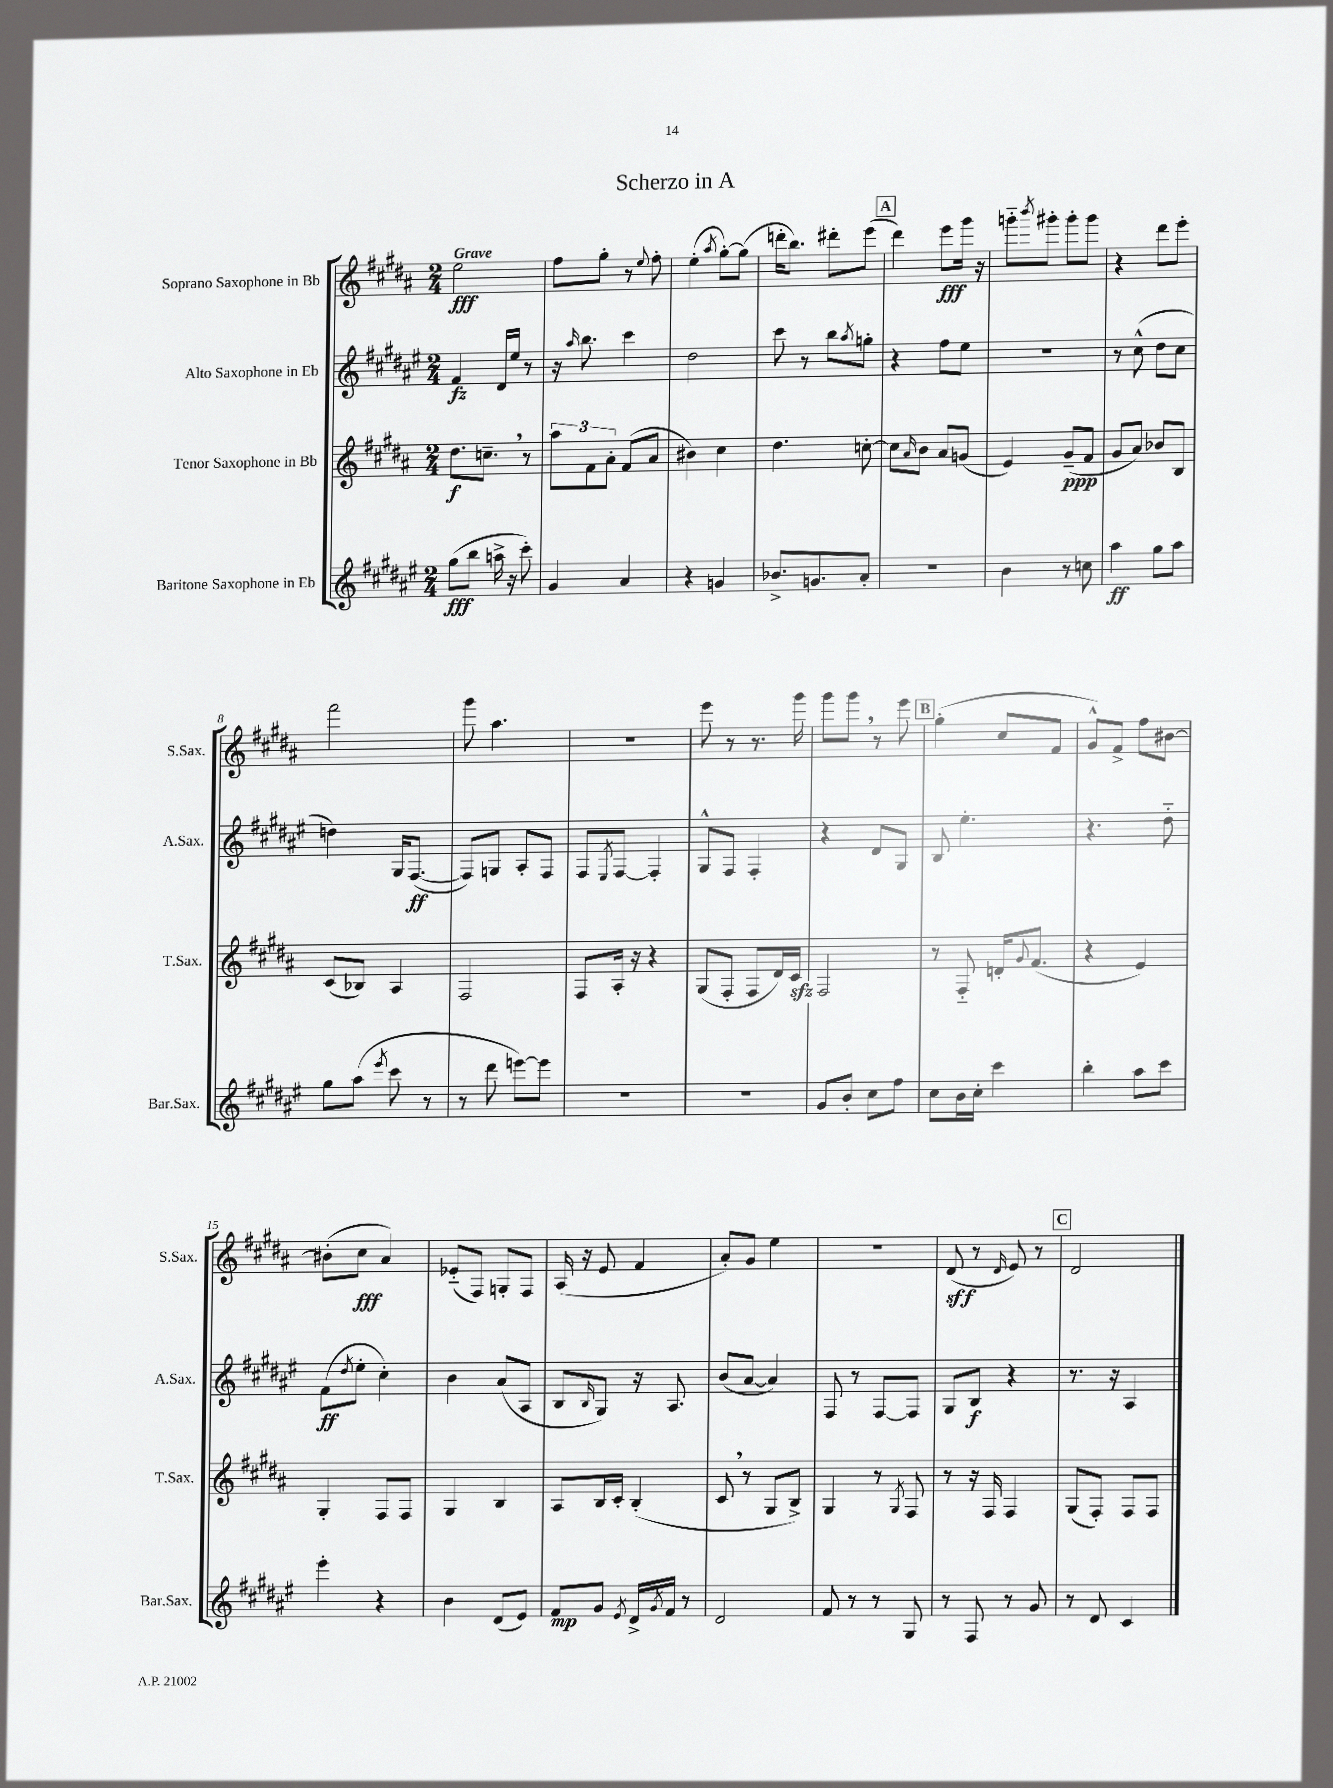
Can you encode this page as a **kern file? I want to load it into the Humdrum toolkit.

**kern	**dynam	**kern	**dynam	**kern	**dynam	**kern	**dynam
*part4	*part4	*part3	*part3	*part2	*part2	*part1	*part1
*staff4	*staff4	*staff3	*staff3	*staff2	*staff2	*staff1	*staff1
*I"Baritone Saxophone in Eb	*	*I"Tenor Saxophone in Bb	*	*I"Alto Saxophone in Eb	*	*I"Soprano Saxophone in Bb	*
*I'Bar.Sax.	*	*I'T.Sax.	*	*I'A.Sax.	*	*I'S.Sax.	*
*clefG2	*	*clefG2	*	*clefG2	*	*clefG2	*
*k[f#c#g#d#a#e#]	*	*k[f#c#g#d#a#]	*	*k[f#c#g#d#a#e#]	*	*k[f#c#g#d#a#]	*
*M2/4	*	*M2/4	*	*M2/4	*	*M2/4	*
=1	=1	=1	=1	=1	=1	=1	=1
!	!	!	!	!	!	!LO:TX:a:B:t=Grave	!
(8gg#\L	fff	8.dd#\L	f	4f#/	fz	2ee\	fff
8bb\J	.	.	.	.	.	.	.
.	.	8.ccn~,\J	.	.	.	.	.
16aan^\	.	.	.	16d#/LL	.	.	.
16r	.	.	.	16ee#/JJ	.	.	.
8ccc#'\)	.	8r	.	8r	.	.	.
=2	=2	=2	=2	=2	=2	=2	=2
4g#/	.	12aa#\L	.	16r	.	8ff#\L	.
.	.	.	.	16qqaa#/	.	.	.
.	.	.	.	8.bb\	.	.	.
.	.	12f#\	.	.	.	.	.
.	.	.	.	.	.	8gg#'\J	.
.	.	12a#'\J	.	.	.	.	.
4a#/	.	(8f#/L	.	4ccc#\	.	8r	.
.	.	.	.	.	.	8qqee/	.
.	.	8a#/J	.	.	.	8ff#'\	.
=3	=3	=3	=3	=3	=3	=3	=3
4r	.	4b#X\)	.	2dd#\	.	(4ee'\	.
.	.	.	.	.	.	8qaa#/	.
4gn/	.	4cc#\	.	.	.	[8gg#'\L)	.
.	.	.	.	.	.	(8gg#\J]	.
=4	=4	=4	=4	=4	=4	=4	=4
8.b-X^/L	.	4.dd#\	.	8ccc#\	.	16dddn'\KL	.
.	.	.	.	.	.	8.bb\J)	.
.	.	.	.	8r	.	.	.
8.gn/	.	.	.	.	.	.	.
.	.	.	.	8bb\L	.	8ddd#X'\L	.
.	.	.	.	8qaa#/	.	.	.
8a#'/J	.	[8ccn'\	.	8ggn'\J	.	(8eee\J	.
!!LO:REH:place=s1:t=A
=5	=5	=5	=5	=5	=5	=5	=5
2r	.	8cc\L]	.	4r	.	4ddd#\)	.
.	.	16qqa#/	.	.	.	.	.
.	.	8b\J	.	.	.	.	.
.	.	8a#/L	.	8ff#\L	.	8eee\L	fff
.	.	(8gn/J	.	8ee#\J	.	16ggg#\Jk	.
.	.	.	.	.	.	16r	.
=6	=6	=6	=6	=6	=6	=6	=6
4b\	.	4e/)	.	2r	.	8gggn\L	.
.	.	.	.	.	.	8qbbb/	.
.	.	.	.	.	.	8ggg#X'\J	.
8r	.	(8g#~/L	ppp	.	.	8ggg#'\L	.
8ccn\	.	8f#/J	.	.	.	8ggg#\J	.
=7	=7	=7	=7	=7	=7	=7	=7
4aa#\	ff	8g#/L	.	8r	.	4r	.
.	.	8a#/J)	.	(8cc#^^\	.	.	.
8gg#\L	.	8b-X/L	.	8dd#\L	.	8ddd#\L	.
8aa#\J	.	8B/J	.	8cc#\J	.	8eee'\J	.
!!LO:LB:g=z
=8	=8	=8	=8	=8	=8	=8	=8
8gg#\L	.	(8c#/L	.	4ddn\)	.	2fff#\	.
(8aa#\J	.	8B-X/J)	.	.	.	.	.
8qeee#/	.	.	.	.	.	.	.
8ccc#\	.	4A#/	.	16G#/KL	.	.	.
.	.	.	.	([8.F#/J	ff	.	.
8r	.	.	.	.	.	.	.
=9	=9	=9	=9	=9	=9	=9	=9
8r	.	2F#/	.	8F#/L])	.	8ggg#\	.
8ddd#\	.	.	.	8Gn/J	.	4.aa#\	.
[8eeen\L)	.	.	.	8A#'/L	.	.	.
8eee\J]	.	.	.	8F#/J	.	.	.
=10	=10	=10	=10	=10	=10	=10	=10
2r	.	8F#/L	.	8F#/L	.	2r	.
.	.	.	.	8qE#/	.	.	.
.	.	16A#'/Jk	.	[8F#/J	.	.	.
.	.	16r	.	.	.	.	.
.	.	4r	.	4F#'/]	.	.	.
=11	=11	=11	=11	=11	=11	=11	=11
2r	.	(8G#/L	.	8G#^^/L	.	8eee\	.
.	.	8F#'/J	.	8F#/J	.	8r	.
.	.	8F#/L	.	4F#'/	.	8.r	.
.	.	16d#/L)	.	.	.	.	.
.	.	16c#zz/JJ	.	.	.	16ggg#\	.
=12	=12	=12	=12	=12	=12	=12	=12
8g#/L	.	2F#/	.	4r	.	8ggg#\L	.
8b'/J	.	.	.	.	.	8ggg#,\J	.
8cc#\L	.	.	.	8d#/L	.	8r	.
8ff#\J	.	.	.	8G#/J	.	8eee\	.
!!LO:REH:place=s1:t=B
=13	=13	=13	=13	=13	=13	=13	=13
8cc#\L	.	8r	.	8B/	.	(4gg#'\	.
16b\L	.	8F#/	.	4.ee#'\	.	.	.
16cc#'\JJ	.	.	.	.	.	.	.
4ccc#\	.	16dn'/KL	.	.	.	8cc#/L	.
.	.	8qqg#/	.	.	.	.	.
.	.	(8.f#/J	.	.	.	.	.
.	.	.	.	.	.	8f#/J	.
=14	=14	=14	=14	=14	=14	=14	=14
4bb'\	.	4r	.	4.r	.	8g#^^/L)	.
.	.	.	.	.	.	8f#^/J	.
8aa#\L	.	4e/)	.	.	.	8ff#\L	.
8ccc#\J	.	.	.	8dd#\	.	[8b#X\J	.
!!LO:LB:g=z
=15	=15	=15	=15	=15	=15	=15	=15
4eee#'\	.	4G#'/	.	(8f#\L	ff	(8b#X'\L]	.
.	.	.	.	8qdd#/	.	.	.
.	.	.	.	8ee#'\J	.	8cc#\J	fff
4r	.	8F#/L	.	4cc#'\)	.	4a#/)	.
.	.	8F#/J	.	.	.	.	.
=16	=16	=16	=16	=16	=16	=16	=16
4b\	.	4G#/	.	4b\	.	(8e-X/L	.
.	.	.	.	.	.	8F#/J)	.
(8d#/L	.	4B/	.	(8a#/L	.	8Gn'/L	.
8e#/J)	.	.	.	8A#/J	.	8F#/J	.
=17	=17	=17	=17	=17	=17	=17	=17
8f#/L	mp	8A#/L	.	8B/L	.	(16A#/	.
.	.	.	.	.	.	16r	.
.	.	.	.	16qqB/	.	.	.
8g#/J	.	16B/L	.	8G#/J)	.	8e/	.
.	.	16c#'/JJ	.	.	.	.	.
8qe#/	.	.	.	.	.	.	.
16d#^/LL	.	(4B'/	.	16r	.	4f#/	.
8qg#/	.	.	.	.	.	.	.
16f#/JJ	.	.	.	8.A#/	.	.	.
8r	.	.	.	.	.	.	.
=18	=18	=18	=18	=18	=18	=18	=18
2d#/	.	8c#,/	.	(8b/L	.	8a#'/L)	.
.	.	8r	.	[8a#/J	.	8g#/J	.
.	.	8G#/L	.	4a#/])	.	4ee\	.
.	.	8B^/J)	.	.	.	.	.
=19	=19	=19	=19	=19	=19	=19	=19
8f#/	.	4G#/	.	8F#/	.	2r	.
8r	.	.	.	8r	.	.	.
8r	.	8r	.	[8F#/L	.	.	.
.	.	8qG#/	.	.	.	.	.
8G#/	.	8F#/	.	8F#/J]	.	.	.
=20	=20	=20	=20	=20	=20	=20	=20
8r	.	8r	.	8G#/L	.	(8d#/	sff
8F#/	.	16r	.	8B/J	f	8r	.
.	.	16F#/	.	.	.	.	.
.	.	.	.	.	.	16qqd#/	.
8r	.	4F#/	.	4r	.	8e/)	.
8g#/	.	.	.	.	.	8r	.
!!LO:REH:place=s1:t=C
=21	=21	=21	=21	=21	=21	=21	=21
8r	.	(8G#/L	.	8.r	.	2d#/	.
8d#/	.	8F#'/J)	.	.	.	.	.
.	.	.	.	16r	.	.	.
4c#/	.	8F#/L	.	4A#/	.	.	.
.	.	8F#/J	.	.	.	.	.
==	==	==	==	==	==	==	==
*-	*-	*-	*-	*-	*-	*-	*-
